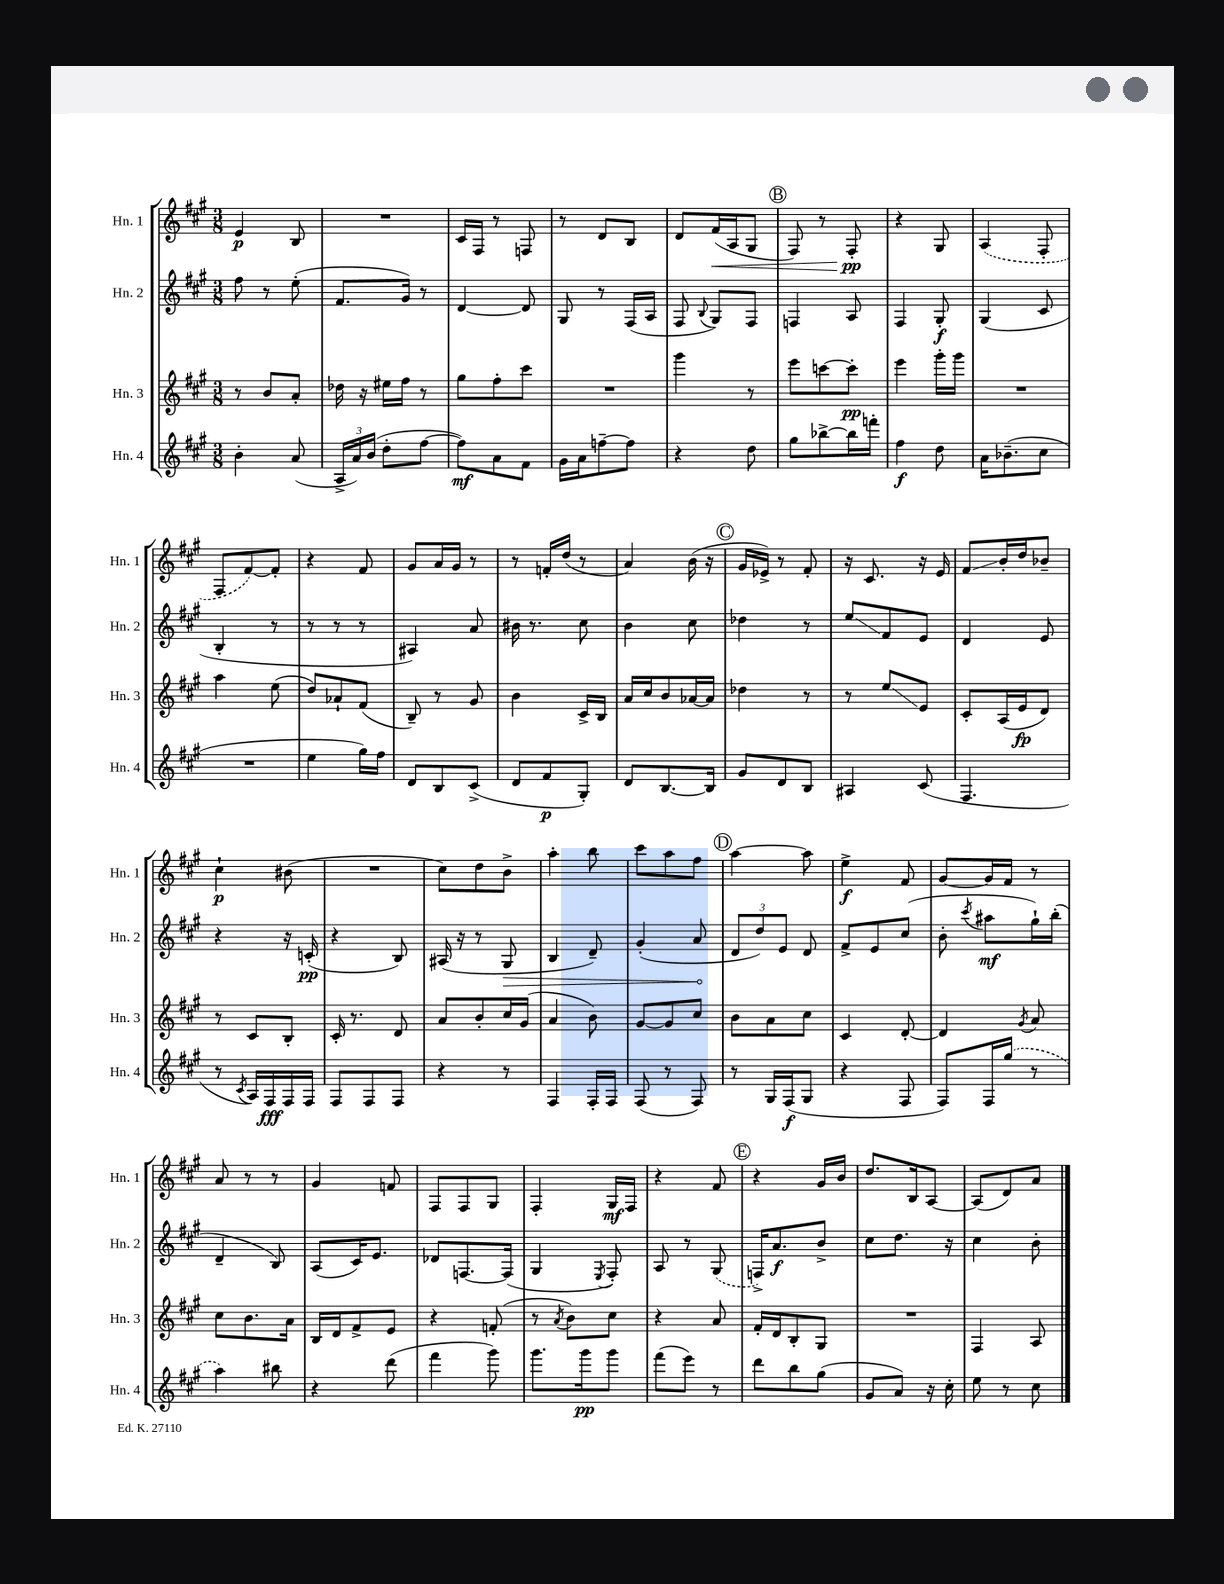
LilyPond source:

<<
\new StaffGroup <<
\new Staff = "s0" \with { instrumentName = "Hn. 1" shortInstrumentName = "Hn. 1" } {
    \clef treble \key a \major \numericTimeSignature \time 3/8
    \autoBeamOff e'4\p b8 |
    R4. |
    cis'16[ fis16] r8 f8 |
    r8 d'8[ b8] |
    d'8[ fis'16\<( a16 gis8] |
    \mark \markup { \circle "B" } fis8) r8 fis8-.\pp\! |
    r4 gis8 |
    \once \slurDashed a4( fis8-. |
    fis8[ fis'8~) fis'8]-. |
    r4 fis'8 |
    gis'8[ a'16 gis'16] r8 |
    r8 f'16[-. d''16]( r8 |
    a'4) b'16( r16 |
    \mark \markup { \circle "C" } gis'16[ ees'16]->) r8 fis'8-. |
    r16 cis'8. r16 e'16 |
    fis'8[\glissando b'16-. d''16 bes'8]-- |
    cis''4-!\p bis'8( |
    R4. |
    cis''8[) d''8 b'8]-> |
    a''4-. b''8 |
    cis'''8[ a''8 fis''8] |
    \mark \markup { \circle "D" } a''4~ a''8 |
    e''4->\f fis'8 |
    gis'8[~ gis'16 fis'16] r8 |
    a'8 r8 r8 |
    gis'4 f'8 |
    fis8[ fis8 gis8] |
    fis4-. gis16[\mf fis16] |
    r4 fis'8 |
    \mark \markup { \circle "E" } r4 gis'16[ b'16] |
    d''8.[ b16 a8]~ |
    a8[( d'8) a'8] \bar "|." |
}
\new Staff = "s1" \with { instrumentName = "Hn. 2" shortInstrumentName = "Hn. 2" } {
    \clef treble \key a \major \numericTimeSignature \time 3/8
    \autoBeamOff fis''8 r8 e''8-.( |
    fis'8.[ gis'16]) r8 |
    d'4~ d'8 |
    gis8 r8 fis16[( a16] |
    fis8 \appoggiatura { b8 } gis8[) fis8] |
    \mark \markup { \circle "B" } f4 a8 |
    fis4 gis8-.\f |
    gis4( cis'8 |
    b4-. r8 |
    r8 r8 r8 |
    ais4) a'8 |
    bis'16 r8. cis''8 |
    b'4 cis''8 |
    \mark \markup { \circle "C" } des''4 r8 |
    e''8[\glissando fis'8 e'8] |
    d'4 e'8 |
    r4 r16 c'16-.\pp( |
    r4 b8) |
    ais16( r16 r8 \once \override Hairpin.circled-tip = ##t gis8\> |
    b4 d'8--) |
    gis'4-.( a'8\! |
    \mark \markup { \circle "D" } \tuplet 3/2 { d'8[ d''8) e'8] } d'8 |
    fis'8[-> e'8 cis''8]( |
    b'8-. \acciaccatura { cis'''8 } ais''8[\mf gis''16-!) b''16]-.( |
    d'4-- b8) |
    a8[( cis'16) e'8.] |
    des'8[ f8.~ f16]( |
    gis4 \acciaccatura { e8 } fis8-.) |
    a8 r8 \once \slurDashed gis8( |
    \mark \markup { \circle "E" } f16[->) a'8.\f b'8]-> |
    cis''8[ d''8.] r16 |
    cis''4 b'8-. \bar "|." |
}
\new Staff = "s2" \with { instrumentName = "Hn. 3" shortInstrumentName = "Hn. 3" } {
    \clef treble \key a \major \numericTimeSignature \time 3/8
    \autoBeamOff r8 b'8[ a'8]-. |
    des''16 r16 eis''16[ fis''16] r8 |
    gis''8[ fis''8-. cis'''8] |
    R4. |
    gis'''4 r8 |
    \mark \markup { \circle "B" } e'''8[ c'''8~ c'''8]-.\pp |
    e'''4 gis'''16[-. gis'''16] |
    R4. |
    a''4 e''8( |
    d''8[) aes'8-! fis'8]( |
    b8--) r8 gis'8 |
    b'4 cis'16[-> b16] |
    a'16[ cis''16 b'8 aes'16~ aes'16] |
    \mark \markup { \circle "C" } des''4 r8 |
    r8 e''8[\glissando e'8] |
    cis'8[-. a16( e'16\fp d'8]) |
    r8 cis'8[ b8]-. |
    cis'16-. r8. d'8 |
    a'8[ b'8-. cis''16 gis'16]( |
    a'4 b'8) |
    gis'8[~ gis'8 cis''8] |
    \mark \markup { \circle "D" } b'8[ a'8 cis''8] |
    cis'4 d'8~-. |
    d'4 \acciaccatura { gis'8 } a'8 |
    cis''8[ b'8. a'16] |
    b16[ d'16 fis'8-> e'8] |
    r4 f'8-.( |
    r8 \acciaccatura { a'8 } b'8[) cis''8] |
    r4 a'8 |
    \mark \markup { \circle "E" } fis'16[-. d'16 b8-. gis8] |
    R4. |
    fis4 a8 \bar "|." |
}
\new Staff = "s3" \with { instrumentName = "Hn. 4" shortInstrumentName = "Hn. 4" } {
    \clef treble \key a \major \numericTimeSignature \time 3/8
    \autoBeamOff b'4-. a'8( |
    \tuplet 3/2 { a16[-> a'16) b'16]( } d''8[-. fis''8]~ |
    fis''8[\mf) a'8 fis'8] |
    gis'16[ a'16 f''8~-- f''8] |
    r4 d''8 |
    \mark \markup { \circle "B" } gis''8[ bes''8~-> bes''16 f'''16]-. |
    fis''4\f d''8 |
    a'16[ bes'8.--( cis''8] |
    R4. |
    e''4 gis''16[) fis''16] |
    d'8[ b8 cis'8]->( |
    d'8[ fis'8\p gis8]-.) |
    d'8[ b8.~ b16] |
    \mark \markup { \circle "C" } gis'8[ d'8 b8] |
    ais4 cis'8( |
    fis4. |
    r8 \acciaccatura { cis'8 } a16[) fis16\fff fis16 fis16] |
    fis8[ fis8 fis8] |
    r4 r8 |
    fis4 fis16[-. fis16] |
    fis8( r8 fis8) |
    \mark \markup { \circle "D" } r8 gis16[ fis16\f( gis8] |
    r4 fis8 |
    fis8[) fis16 \once \slurDashed gis''16]( r8 |
    a''4) bis''8 |
    r4 d'''8( |
    fis'''4 gis'''8) |
    gis'''8.[ gis'''16\pp gis'''8] |
    fis'''8[( e'''8]) r8 |
    \mark \markup { \circle "E" } d'''8[ b''8 gis''8]( |
    gis'8[ a'8]) r16 cis''16-. |
    e''8 r8 cis''8 \bar "|." |
}
>>
>>
\layout { \context { \Score \remove "Bar_number_engraver" } }
